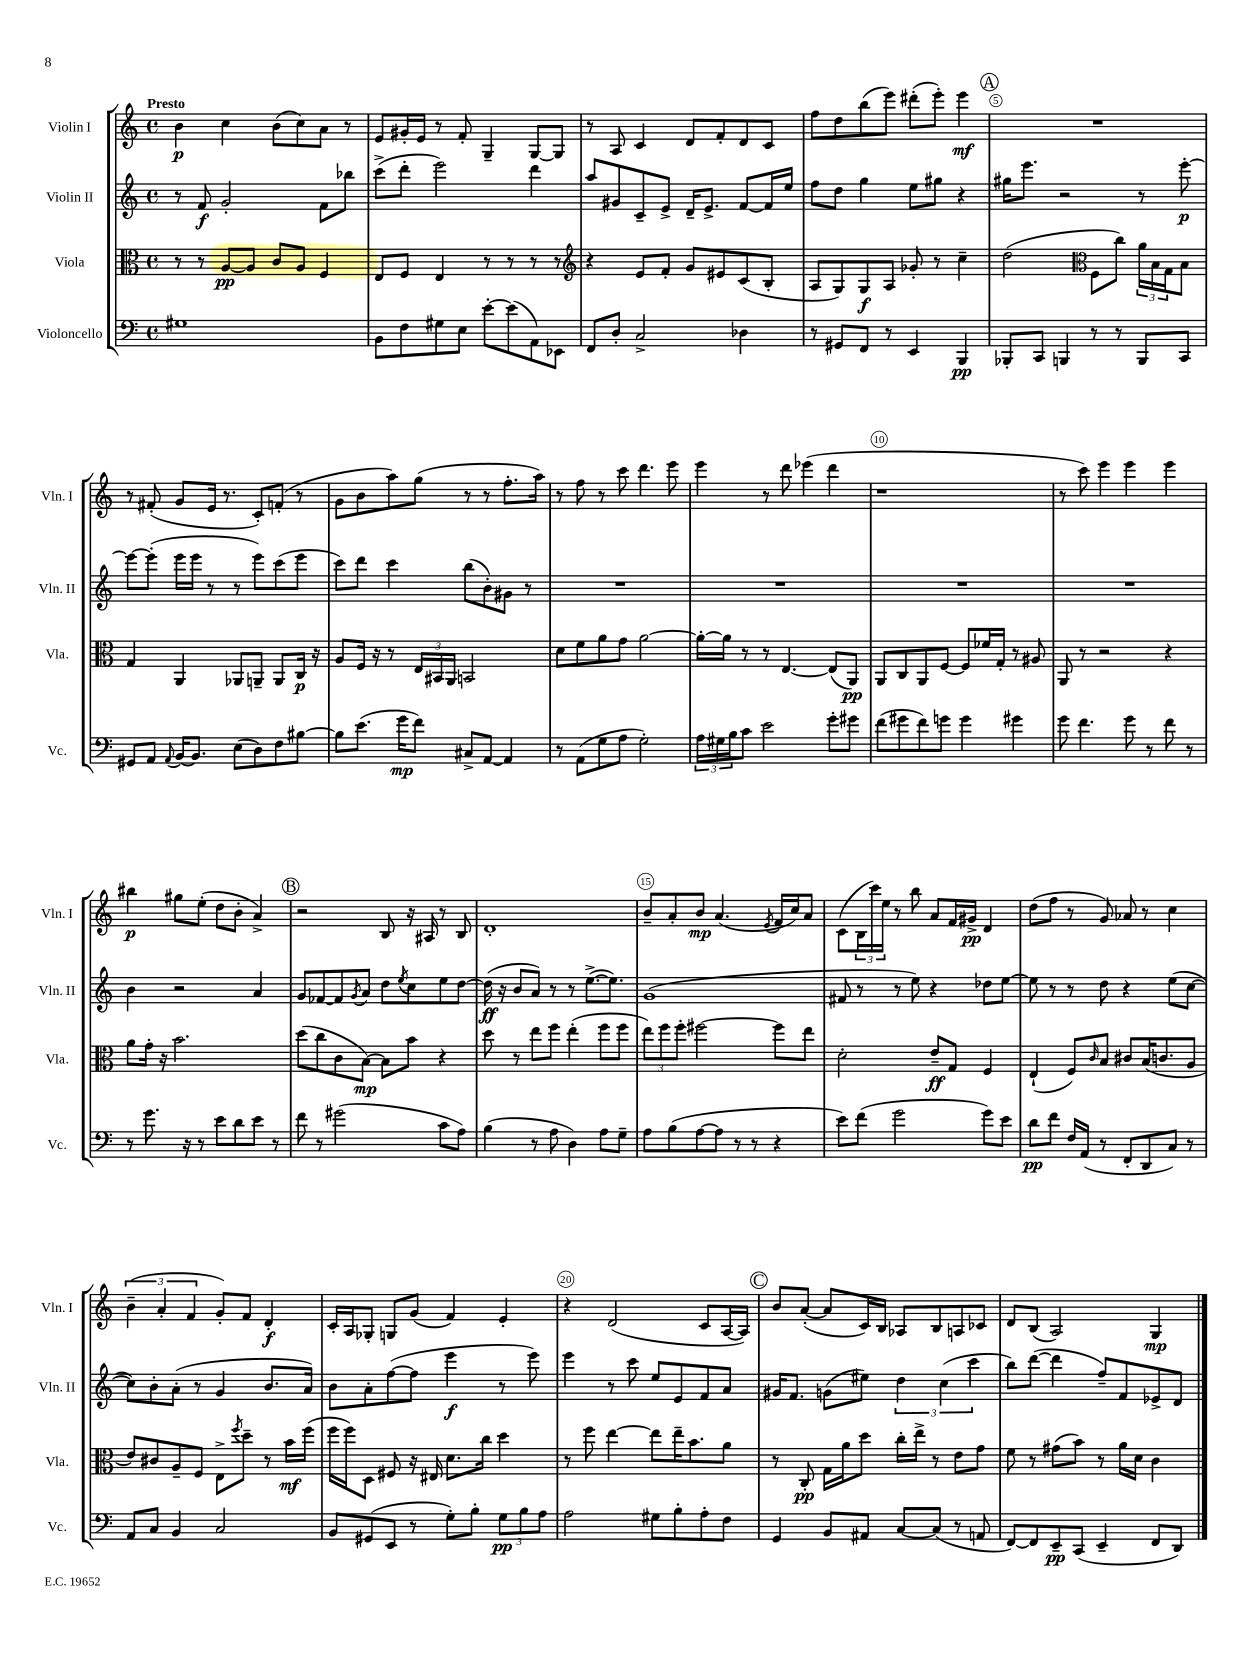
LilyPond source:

<<
\new StaffGroup <<
\new Staff = "s0" \with { instrumentName = "Violin I" shortInstrumentName = "Vln. I" } {
    \clef treble \key c \major \defaultTimeSignature \time 4/4 \tempo "Presto"
    b'4\p c''4 b'8( c''8) a'8 r8 |
    e'8 gis'16-. e'16 r8 f'8-. g4-- g8~ g8 |
    r8 a8 c'4 d'8 f'8-. d'8 c'8 |
    f''8 d''8 b''8( e'''8) dis'''8-.( e'''8-.) e'''4\mf |
    \mark \markup { \circle "A" } R1 |
    r8 fis'8-.( g'8 e'16 r8. c'8-.) f'8-.( r8 |
    g'8 b'8 a''8) g''8( r8 r8 f''8.-. a''16) |
    r8 f''8 r8 c'''8 d'''4. e'''8 |
    e'''4 r8 d'''8 ees'''4( d'''4 |
    r1 |
    r8 c'''8) e'''4 e'''4 e'''4 |
    bis''4\p gis''8 e''8-.( d''8 b'8-. a'4->) |
    \mark \markup { \circle "B" } r2 b8 r16 ais16 r8 b8 |
    d'1-. |
    b'8-- a'8-. b'8\mp a'4.( \acciaccatura { e'8 } f'16 c''16) a'8 |
    c'8( \tuplet 3/2 { b16 c'''16) e''16 } r8 b''8 a'8 f'16 gis'16->\pp d'4 |
    d''8( f''8 r8 g'8) aes'8 r8 c''4 |
    \tuplet 3/2 { b'4--( a'4-. f'4 } g'8-.) f'8 d'4-.\f |
    c'16-. a16 ges8-. g8 g'8( f'4) e'4-. |
    r4 d'2( c'8 a16~ a16) |
    \mark \markup { \circle "C" } b'8 a'8~-.( a'8 c'16) b16 aes8 b8 a8 ces'8 |
    d'8 b8( a2) g4\mp \bar "|." |
}
\new Staff = "s1" \with { instrumentName = "Violin II" shortInstrumentName = "Vln. II" } {
    \clef treble \key c \major \defaultTimeSignature \time 4/4
    r8 f'8\f g'2-. f'8 bes''8 |
    c'''8->( d'''8-. e'''2) d'''4 |
    a''8 gis'8 c'8-- e'8-> d'16-- e'8.-> f'8~ f'16 e''16 |
    f''8 d''8 g''4 e''8 gis''8 r4 |
    \mark \markup { \circle "A" } gis''16 e'''8. r2 r8 e'''8~-.\p |
    e'''8~ e'''8-.( e'''16 e'''16 r8 r8 e'''8) c'''8( e'''8 |
    c'''8) d'''8 c'''4 b''8( b'8-.) gis'8 r8 |
    R1 |
    R1 |
    R1 |
    R1 |
    b'4 r2 a'4 |
    \mark \markup { \circle "B" } g'8 fes'8~ fes'8 \acciaccatura { g'8 } a'8 d''8 \acciaccatura { e''8 } c''8 e''8 d''8~ |
    d''16\ff( r16 b'8 a'8) r8 r8 e''8.~->( e''8.) |
    g'1( |
    fis'8 r8 r8 e''8) r4 des''8 e''8~ |
    e''8 r8 r8 d''8 r4 e''8( c''8~ |
    c''8) b'8-. a'8-.( r8 g'4 b'8. a'16) |
    b'8 a'8-. f''8~( f''8 e'''4\f r8 e'''8) |
    e'''4 r8 c'''8 e''8 e'8 f'8 a'8 |
    \mark \markup { \circle "C" } gis'16 f'8. g'8( eis''8) \tuplet 3/2 { d''4 c''4( c'''4 } |
    b''8) d'''8~( d'''4 f''8--) f'8 ees'8-> d'8 \bar "|." |
}
\new Staff = "s2" \with { instrumentName = "Viola" shortInstrumentName = "Vla." } {
    \clef alto \key c \major \defaultTimeSignature \time 4/4
    r8 r8 a8~\pp a8 c'8 a8 f4 |
    e8 f8 e4 r8 r8 r8 r8 |
    \clef treble r4 e'8 f'8-. g'8 eis'8 c'8( b8-. |
    a8 g8) g8\f a8 ges'8-. r8 c''4-- |
    \mark \markup { \circle "A" } d''2( \clef alto f8 c''8) \tuplet 3/2 { a'16 b16 g16 } b8 |
    g4 a,4 aes,8 a,8-- a,8 c16\p r16 |
    a8 f16 r16 r8 \tuplet 3/2 { e16 bis,16 a,16 } b,2 |
    d'8 f'8 a'8 g'8 a'2~ |
    a'16~-. a'16 r8 r8 e4.~ e8( a,8\pp) |
    a,8 c8 a,8 f8~ f8 fes'16 g16-. r8 ais8 |
    a,8 r8 r2 r4 |
    a'8 g'16-. r16 b'2. |
    \mark \markup { \circle "B" } d''8( c''8 c'8 b8~\mp) b8 b'8 r4 |
    d''8 r8 e''8 f''8 e''4-.( f''8 f''8 |
    \tuplet 3/2 { e''8) f''8 f''8-. } fis''2~ fis''8 e''8 |
    d'2-. e'8--\ff g8 f4 |
    e4-!( f8) \grace { c'16 } b8 cis'8 b16( c'8. a8 |
    e'8) cis'8 a8-- f8 e8-> \acciaccatura { f''8 } d''8-- r8 b'16\mf f''16( |
    f''16 f''16) d8 fis8 r16 eis16 d'8. c''16 d''4 |
    r8 f''8 e''4~ e''8 e''16-- b'8. a'8 |
    \mark \markup { \circle "C" } r8 c8-.\pp g16 a'16 d''8 c''16-. e''16-> r8 e'8 g'8 |
    f'8 r8 gis'8( b'8) r8 a'16 d'16 c'4 \bar "|." |
}
\new Staff = "s3" \with { instrumentName = "Violoncello" shortInstrumentName = "Vc." } {
    \clef bass \key c \major \defaultTimeSignature \time 4/4
    gis1 |
    b,8 f8 gis8 e8 e'8~-. e'8( a,8) ees,8 |
    f,8 d8-. c2-> des4 |
    r8 gis,8 f,8 r8 e,4 b,,4\pp |
    \mark \markup { \circle "A" } bes,,8-. c,8 b,,4 r8 r8 b,,8 c,8 |
    gis,8 a,8 \appoggiatura { a,8 } b,16~ b,8. e8( d8) f8 bis8~ |
    bis8 e'8.( g'16\mp f'8) cis8-> a,8~ a,4 |
    r8 a,8( g8 a8 g2-.) |
    \tuplet 3/2 { a16 gis16 b16 } c'8 e'2 g'8-. gis'8 |
    f'8( gis'8 f'8) g'8 g'4 gis'4 |
    g'8 f'4. g'8 r8 f'8 r8 |
    r8 g'8. r16 r8 e'8 d'8 e'8 r8 |
    \mark \markup { \circle "B" } f'8 r8 gis'2( c'8 a8) |
    b4( r8 a8 d4) a8 g8-- |
    a8 b8( a8~ a8 r8 r8 r4 |
    e'8) f'8( g'2 g'8) e'8 |
    d'8\pp f'8 f16 a,16( r8 f,8-. d,8 c8) r8 |
    a,8 c8 b,4 c2 |
    b,8 gis,8( e,8 r8 g8-.) b8-. \tuplet 3/2 { g8\pp b8 a8 } |
    a2 gis8 b8-. a8-. f8 |
    \mark \markup { \circle "C" } g,4 b,8 ais,8 c8~ c8( r8 a,8 |
    f,8~) f,8 e,8--\pp c,8( e,4-- f,8 d,8) \bar "|." |
}
>>
>>
\layout { \context { \Score \override BarNumber.break-visibility = ##(#f #t #t) barNumberVisibility = #(every-nth-bar-number-visible 5) \override BarNumber.stencil = #(make-stencil-circler 0.1 0.3 ly:text-interface::print) } }
